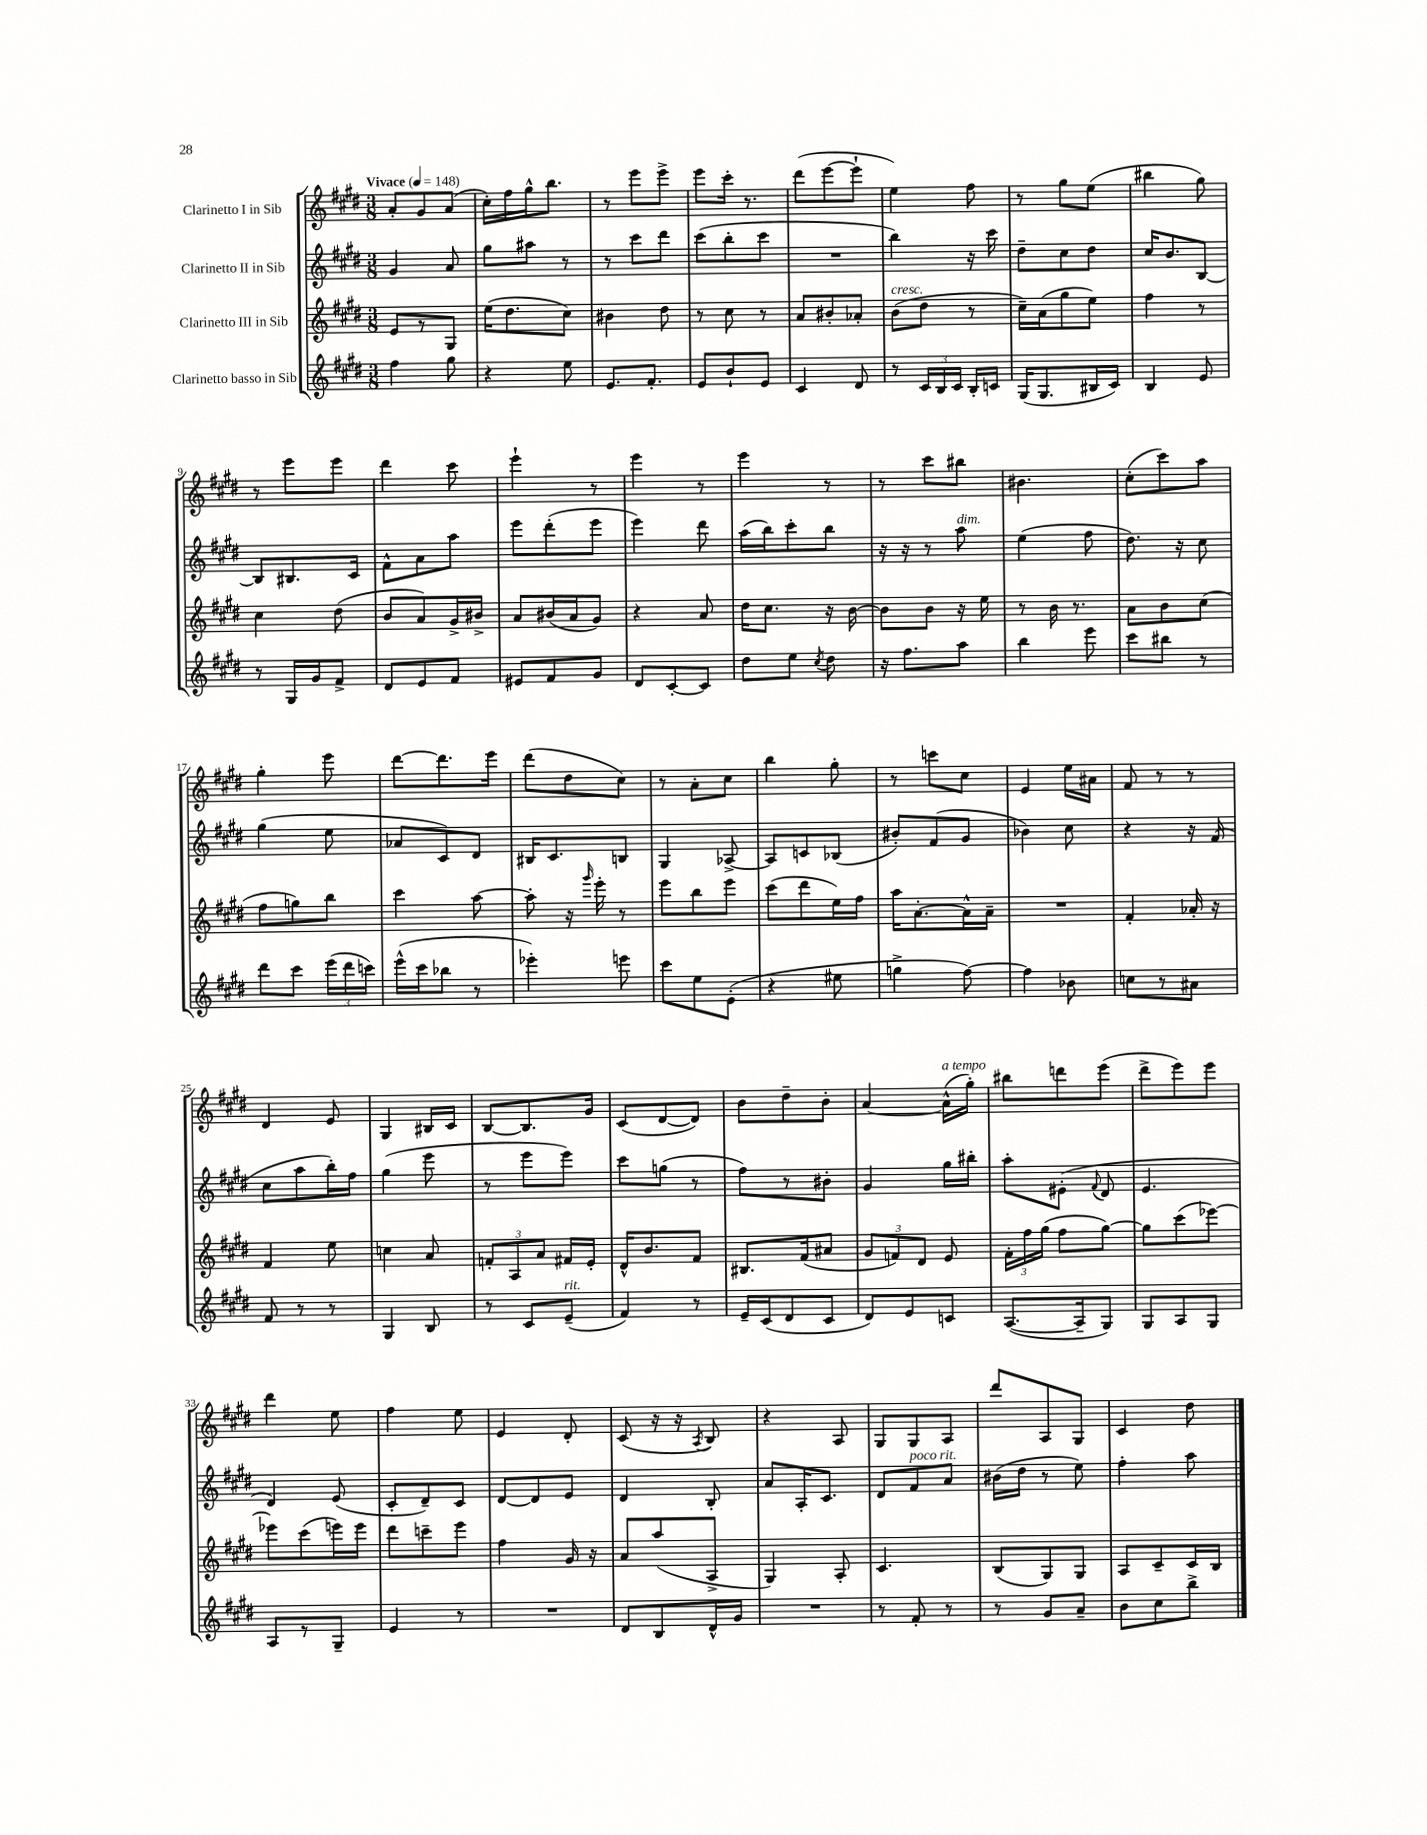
<<
\new StaffGroup <<
\new Staff = "s0" \with { instrumentName = "Clarinetto I in Sib" } {
    \clef treble \key e \major \numericTimeSignature \time 3/8 \tempo "Vivace" 4 = 148
    \autoBeamOff a'8[-. gis'8 a'8]( |
    cis''16[-.) fis''16 gis''16-^ b''8.] |
    r8 e'''8[ e'''8]-> |
    e'''8[ cis'''16]-. r8. |
    dis'''8[( e'''8~ e'''8]-! |
    e''4) fis''8 |
    r8 gis''8[ e''8]( |
    bis''4 gis''8) |
    r8 e'''8[ e'''8] |
    dis'''4 cis'''8 |
    e'''4-! r8 |
    e'''4 r8 |
    e'''4 r8 |
    r8 cis'''8[ bis''8] |
    bis'4. |
    cis''8[-.( cis'''8) a''8] |
    gis''4-. e'''8 |
    dis'''8[~ dis'''8. e'''16] |
    dis'''8[( dis''8 cis''8]) |
    r8 a'8[-. cis''8] |
    b''4 gis''8-. |
    r8 c'''8[ cis''8] |
    e'4 e''16[ ais'16] |
    fis'8 r8 r8 |
    dis'4 e'8 |
    gis4 bis16[ cis'16] |
    b8[~ b8. gis'16] |
    cis'8[( dis'8~ dis'8]) |
    b'8[ dis''8-- b'8]-. |
    a'4~ a'16[-^^\markup { \italic "a tempo" }( gis''16]-.) |
    bis''8[ d'''8 e'''8]( |
    dis'''8[-> e'''8) e'''8] |
    dis'''4 e''8 |
    fis''4 e''8 |
    e'4 dis'8-. |
    cis'8( r16 r16 \acciaccatura { a8 } b8) |
    r4 a8 |
    gis8[ gis8 a8] |
    dis'''8[ a8 gis8] |
    cis'4 dis''8 \bar "|." |
}
\new Staff = "s1" \with { instrumentName = "Clarinetto II in Sib" } {
    \clef treble \key e \major \numericTimeSignature \time 3/8
    \autoBeamOff gis'4 a'8 |
    gis''8[ ais''8] r8 |
    r8 cis'''8[ dis'''8] |
    cis'''8[( b''8-. cis'''8] |
    R4. |
    b''4) r16 cis'''16 |
    dis''8[-- cis''8 dis''8] |
    cis''16[ b'8. b8]~ |
    b8[ bis8. cis'16] |
    fis'8[-^ a'8 a''8] |
    e'''8[ dis'''8-.( e'''8] |
    e'''4) dis'''8 |
    a''16[( b''16) cis'''8-. b''8] |
    r16 r16 r8 a''8^\markup { \italic "dim." } |
    e''4( fis''8 |
    dis''8.) r16 cis''8 |
    gis''4( e''8 |
    aes'8[ cis'8) dis'8] |
    bis16[ cis'8. b8] |
    gis4 aes8~-> |
    aes8[ c'8 bes8]( |
    bis'8[-.) fis'8( gis'8] |
    bes'4) cis''8 |
    r4 r16 fis'16( |
    cis''8[ a''8 b''16-.) fis''16] |
    gis''4( e'''8 |
    r8 e'''8[ e'''8]) |
    cis'''8[ g''8]( r8 |
    fis''8[) r8 bis'8]-. |
    gis'4 gis''16[ bis''16]-. |
    a''8[-. eis'8]-.( \appoggiatura { fis'8 } dis'8 |
    e'4. |
    dis'4) e'8( |
    cis'8[-. dis'8--) cis'8] |
    dis'8[~ dis'8 e'8] |
    dis'4 b8-. |
    a'8[ a16-. cis'8.] |
    dis'8[ fis'8^\markup { \italic "poco rit." } a'8] |
    bis'16[( dis''16] r8 e''8) |
    fis''4-. a''8 \bar "|." |
}
\new Staff = "s2" \with { instrumentName = "Clarinetto III in Sib" } {
    \clef treble \key e \major \numericTimeSignature \time 3/8
    \autoBeamOff e'8[ r8 gis8] |
    e''16[( dis''8. cis''8]) |
    bis'4 dis''8 |
    r8 cis''8 r8 |
    a'8[ bis'8-. aes'8]-. |
    b'8[^\markup { \italic "cresc." }( dis''8] r8 |
    cis''16[--) a'16( gis''8 e''8]) |
    fis''4 r8 |
    cis''4 dis''8( |
    b'8[ a'8) gis'16-> bis'16]-> |
    a'8[ bis'16( a'16 gis'8]) |
    r4 a'8 |
    dis''16[ cis''8.] r16 b'16~ |
    b'8[ b'8] r16 e''16 |
    r8 b'16 r8. |
    a'8[ b'8 cis''8]( |
    fis''8[ g''8) b''8] |
    cis'''4 a''8~ |
    a''8-. r16 \grace { gis'''16 } e'''16-. r8 |
    e'''8[ b''8 e'''8] |
    cis'''8[( dis'''8 e''16) fis''16] |
    a''16[ a'8.~-. a'16-^ a'16]-- |
    R4. |
    fis'4-. aes'16-. r16 |
    fis'4 e''8 |
    c''4 a'8 |
    \tuplet 3/2 { f'8[-. a8 a'8] } fis'16[ e'16]-. |
    dis'16[-^ b'8. fis'8] |
    bis8.[ fis'16( ais'8] |
    \tuplet 3/2 { gis'8[ f'8) dis'8] } e'8 |
    \tuplet 3/2 { fis'16[-. fis''16 gis''16]( } fis''8[ gis''8]~) |
    gis''8[ cis'''8( ees'''8]~) |
    ees'''8[ cis'''8( e'''16) e'''16] |
    dis'''8[ c'''8-- e'''8] |
    fis''4 gis'16 r16 |
    a'8[ a''8( a8]-> |
    gis4) a8-. |
    cis'4. |
    b8[( gis8) gis8] |
    a8[ cis'8-- cis'16 b16] \bar "|." |
}
\new Staff = "s3" \with { instrumentName = "Clarinetto basso in Sib" } {
    \clef treble \key e \major \numericTimeSignature \time 3/8
    \autoBeamOff fis''4 gis''8 |
    r4 e''8 |
    e'8.[ fis'8.]-. |
    e'8[ b'8-! e'8] |
    cis'4 dis'8 |
    r8 \tuplet 3/2 { cis'16[ b16 cis'16] } b16[-. c'16] |
    gis16[( gis8. bis16 cis'16]) |
    b4 e'8 |
    r8 gis16[ gis'16 fis'8]-> |
    dis'8[ e'8 fis'8] |
    eis'8[ fis'8 gis'8] |
    dis'8[ cis'8~-. cis'8] |
    dis''8[ e''8] \acciaccatura { cis''8 } dis''8 |
    r16 fis''8.[ a''8] |
    b''4 e'''8 |
    cis'''8[ bis''8] r8 |
    dis'''8[ cis'''8] \tuplet 3/2 { e'''16[( dis'''16 c'''16]) } |
    e'''16[-^( cis'''16 bes''8] r8 |
    ees'''4-.) e'''8 |
    cis'''8[ e''8 e'8]-.( |
    r4 eis''8 |
    g''4-> fis''8~) |
    fis''4 bes'8 |
    c''8[ r8 ais'8] |
    fis'8 r8 r8 |
    gis4 b8 |
    r8 cis'8[ e'8]--^\markup { \italic "rit." }( |
    fis'4) r8 |
    e'16[-- cis'16( dis'8 cis'8] |
    dis'8[) e'8 c'8] |
    a8.[~( a16-- gis8]) |
    gis8[ a8 gis8] |
    a8[ r8 gis8]-- |
    e'4 r8 |
    R4. |
    dis'8[ b8 dis'16-^ gis'16] |
    R4. |
    r8 fis'8-. r8 |
    r8 gis'8[ a'8]-- |
    b'8[ cis''8 b''8]-> \bar "|." |
}
>>
>>
